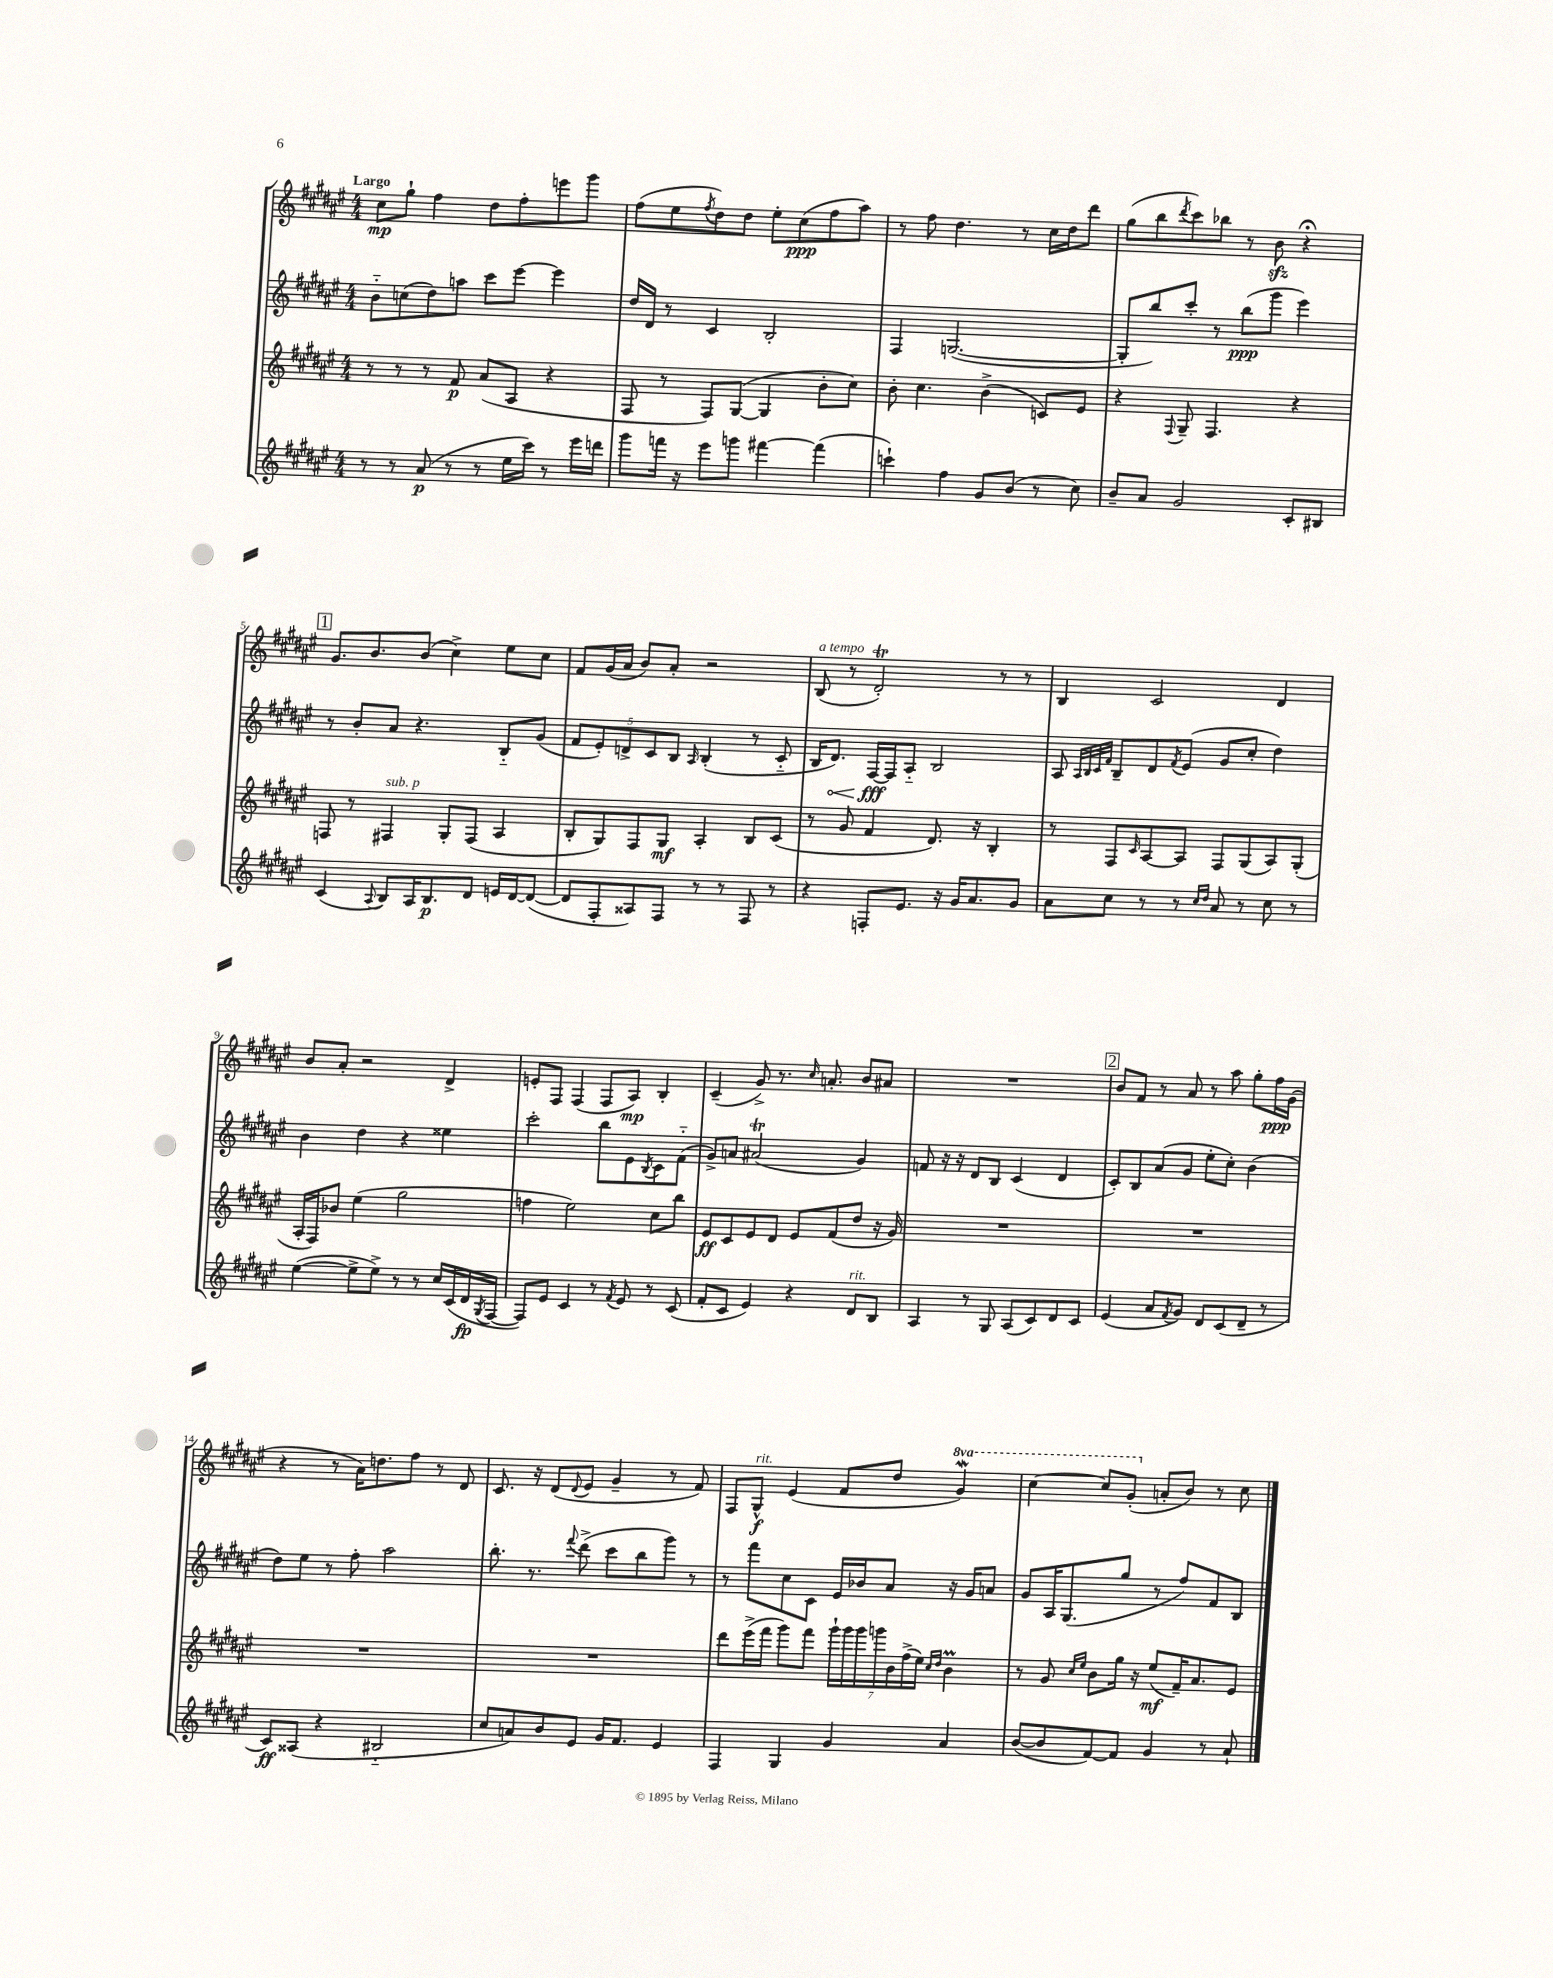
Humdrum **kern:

**kern	**dynam	**kern	**dynam	**kern	**dynam	**kern	**dynam
*part4	*part4	*part3	*part3	*part2	*part2	*part1	*part1
*staff4	*staff4	*staff3	*staff3	*staff2	*staff2	*staff1	*staff1
*clefG2	*	*clefG2	*	*clefG2	*	*clefG2	*
*k[f#c#g#d#a#e#]	*	*k[f#c#g#d#a#e#]	*	*k[f#c#g#d#a#e#]	*	*k[f#c#g#d#a#e#]	*
*M4/4	*	*M4/4	*	*M4/4	*	*M4/4	*
=1	=1	=1	=1	=1	=1	=1	=1
!	!	!	!	!	!	!LO:TX:a:B:t=Largo	!
8r	.	8r	.	8b\L	.	8cc#\L	mp
8r	.	8r	.	(8ccn\	.	8gg#`\J	.
(8a#/	p	8r	.	8dd#\)	.	4ff#\	.
8r	.	8f#/	p	8aan\J	.	.	.
8r	.	(8a#/L	.	8ccc#\L	.	8dd#\L	.
16ee#\LL	.	8A#/J	.	[8eee#\J	.	8ff#'\	.
16ccc#\JJ)	.	.	.	.	.	.	.
8r	.	4r	.	4eee#\]	.	8eeen\	.
16eee#\LL	.	.	.	.	.	8ggg#\J	.
16dddn\JJ	.	.	.	.	.	.	.
=2	=2	=2	=2	=2	=2	=2	=2
8ggg#\L	.	8F#/	.	16dd#/LL	.	(8ff#\L	.
.	.	.	.	16d#/JJ	.	.	.
16fffn\Jk	.	8r	.	8r	.	8ee#\	.
16r	.	.	.	.	.	.	.
.	.	.	.	.	.	8qff#/	.
8eee#\L	.	8F#/L)	.	4c#/	.	8dd#\)	.
8gggn\J	.	([8G#/J	.	.	.	8dd#\J	.
[4fff#X\	.	4G#/]	.	2B'/	.	8ee#'\L	.
.	.	.	.	.	.	(8cc#\	ppp
(4fff#\]	.	8b'\L	.	.	.	8ff#\	.
.	.	8cc#\J)	.	.	.	8aa#\J)	.
=3	=3	=3	=3	=3	=3	=3	=3
4cccn`\)	.	8b'\	.	4F#/	.	8r	.
.	.	4.cc#\	.	.	.	8ff#\	.
4ff#\	.	.	.	([2.Gn/	.	4.dd#\	.
8g#/L	.	(4b^\	.	.	.	.	.
(8b/J	.	.	.	.	.	8r	.
8r	.	8cn/L)	.	.	.	16cc#\LL	.
.	.	.	.	.	.	16dd#\J	.
8cc#\)	.	8e#/J	.	.	.	8ddd#\J	.
=4	=4	=4	=4	=4	=4	=4	=4
8b~/L	.	4r	.	8G'/L]	.	(8gg#\L	.
8a#/J	.	.	.	8bb/)	.	8bb\	.
.	.	8qqF#/	.	.	.	8qddd#/	.
2g#/	.	8G#~/	.	8ccc#'/J	.	8ccc#\)	.
.	.	4.F#/	.	8r	.	8bb-X\J	.
.	.	.	.	(8bb\L	ppp	8r	.
.	.	.	.	8ggg#\J	.	8bzz\	.
8c#'/L	.	4r	.	4eee#\)	.	4r;<	.
8B#X/J	.	.	.	.	.	.	.
!!LO:LB:g=z
!!LO:REH:place=s1:t=1
=5	=5	=5	=5	=5	=5	=5	=5
(4c#/	.	8Fn/	.	8r	.	8.g#/L	.
.	.	8r	.	8b'/L	.	.	.
.	.	.	.	.	.	8.b/	.
8qqA#/	.	.	.	.	.	.	.
!	!	!LO:TX:a:i:t=sub. p	!	!	!	!	!
8B/L)	.	4F#X/	.	8a#/J	.	.	.
16A#/K	.	.	.	4.r	.	(8b/J	.
8.B/	p	.	.	.	.	.	.
.	.	8G#'/L	.	.	.	4cc#^\)	.
8d#/J	.	(8F#/J	.	.	.	.	.
16en/LL	.	4A#/	.	8B/L	.	8ee#\L	.
[16d#/J	.	.	.	.	.	.	.
(8d#/J_	.	.	.	(8g#/J	.	8cc#\J	.
=6	=6	=6	=6	=6	=6	=6	=6
8d#/L]	.	8B'/L	.	10f#/L	.	8f#/L	.
.	.	.	.	10e#'/)	.	.	.
8F#'/	.	8G#/)	.	.	.	(16g#/L	.
.	.	.	.	.	.	16a#/JJ	.
.	.	.	.	10dn^/	.	.	.
8A##X/)	.	8F#/	.	.	.	8b/L)	.
.	.	.	.	10c#/	.	.	.
8F#/J	.	8G#/J	mf	.	.	8a#'/J	.
.	.	.	.	10B/J	.	.	.
.	.	.	.	16qqA#/	.	.	.
8r	.	4A#'/	.	(4B'/	.	2r	.
8r	.	.	.	.	.	.	.
8F#/	.	8B/L	.	8r	.	.	.
8r	.	(8c#/J	.	8c#/	.	.	.
=7	=7	=7	=7	=7	=7	=7	=7
!	!	!	!	!	!	!LO:TX:a:i:t=a tempo	!
4r	.	8r	.	16B/KL	.	(8B/	.
!	!	!	!	!	!LO:HP:b	!	!
.	.	.	.	8.d#/J)	<	.	.
.	.	8g#/	.	.	.	8r	.
8Fn'/L	.	4f#/	.	[16F#/LL	fff	2d#T'/)	.
.	.	.	.	16F#/J]	[	.	.
8.e#/J	.	.	.	8A#/J	.	.	.
.	.	8.d#/)	.	2B/	.	.	.
16r	.	.	.	.	.	.	.
16g#/KL	.	.	.	.	.	.	.
8.a#/	.	16r	.	.	.	.	.
.	.	4B'/	.	.	.	8r	.
8g#/J	.	.	.	.	.	8r	.
=8	=8	=8	=8	=8	=8	=8	=8
8a#\L	.	8r	.	8A#/	.	4B/	.
.	.	.	.	32qqA#/LLL	.	.	.
.	.	.	.	32qqB/	.	.	.
.	.	.	.	32qqc#/	.	.	.
.	.	.	.	32qqf#/JJJ	.	.	.
8cc#\J	.	8F#/L	.	8B~/L	.	.	.
.	.	16qqc#/	.	.	.	.	.
8r	.	[8A#/	.	8d#/	.	2c#/	.
.	.	.	.	8qf#/	.	.	.
8r	.	8A#/J]	.	(8e#/J	.	.	.
16qqcc#/LL	.	.	.	.	.	.	.
16qqdd#/JJ	.	.	.	.	.	.	.
8a#/	.	8F#/L	.	8g#/L	.	.	.
8r	.	(8G#/	.	8cc#'/J	.	.	.
8cc#\	.	8A#/)	.	4dd#\)	.	4d#/	.
8r	.	(8G#'/J	.	.	.	.	.
!!LO:LB:g=z
=9	=9	=9	=9	=9	=9	=9	=9
([4ee#\	.	16A#'/LL	.	4b\	.	8b/L	.
.	.	16F#/J)	.	.	.	.	.
.	.	8b-X/J	.	.	.	8a#'/J	.
8ee#^\L]	.	(4ee#\	.	4dd#\	.	2r	.
8ee#^\J)	.	.	.	.	.	.	.
8r	.	2gg#\	.	4r	.	.	.
8r	.	.	.	.	.	.	.
16cc#/LL	.	.	.	4ee##X\	.	4d#^/	.
(16c#/	.	.	.	.	.	.	.
16d#/	fp	.	.	.	.	.	.
8qG#/	.	.	.	.	.	.	.
[16F#/JJ	.	.	.	.	.	.	.
=10	=10	=10	=10	=10	=10	=10	=10
8F#/L])	.	4ffn\	.	2ccc#'\	.	8en'/L	.
8e#/J	.	.	.	.	.	8F#/J	.
4c#/	.	2ee#\)	.	.	.	(4F#/	.
8r	.	.	.	8bb\L	.	8F#/L	.
8qf#/	.	.	.	.	.	.	.
8e#/	.	.	.	8e#\	.	8A#/J)	mp
.	.	.	.	8qB/	.	.	.
8r	.	8cc#\L	.	8c#\	.	4B'/	.
(8c#/	.	8bb\J	.	(8f#\J	.	.	.
=11	=11	=11	=11	=11	=11	=11	=11
8f#'/L	.	8e#/L	ff	8g#^/L)	.	(4c#~/	.
8c#/J	.	8c#/	.	8an/J	.	.	.
4e#/)	.	8e#/	.	(2a#Xt/	.	8g#^/)	.
.	.	8d#/J	.	.	.	8.r	.
4r	.	8e#/L	.	.	.	.	.
.	.	.	.	.	.	16qqcc#/	.
.	.	.	.	.	.	8.an'/	.
.	.	(8f#/	.	.	.	.	.
!LO:TX:a:i:t=rit.	!	!	!	!	!	!	!
8d#/L	.	8dd#/J	.	4g#/)	.	8b/L	.
8B/J	.	16r	.	.	.	8a#X/J	.
.	.	16g#/)	.	.	.	.	.
=12	=12	=12	=12	=12	=12	=12	=12
4A#/	.	1r	.	8fn/	.	1r	.
.	.	.	.	16r	.	.	.
.	.	.	.	16r	.	.	.
8r	.	.	.	8d#/L	.	.	.
8G#/	.	.	.	8B/J	.	.	.
(8A#/L	.	.	.	(4c#/	.	.	.
8c#/)	.	.	.	.	.	.	.
8d#/	.	.	.	4d#/	.	.	.
8c#/J	.	.	.	.	.	.	.
!!LO:REH:place=s1:t=2
=13	=13	=13	=13	=13	=13	=13	=13
(4e#/	.	1r	.	8c#'/L)	.	8b/L	.
.	.	.	.	8B/	.	8f#/J	.
8a#/L	.	.	.	(8a#/	.	8r	.
8qf#/	.	.	.	.	.	.	.
8g#/J)	.	.	.	8g#/J	.	8a#/	.
8d#/L	.	.	.	8ee#'\L	.	8r	.
(8c#/	.	.	.	8cc#'\J)	.	8aa#\	.
8d#~/J	.	.	.	(4b\	.	8gg#'\L	.
8r	.	.	.	.	.	16ff#\L	ppp
.	.	.	.	.	.	(16g#\JJ	.
!!LO:LB:g=z
=14	=14	=14	=14	=14	=14	=14	=14
8c#/L)	ff	1r	.	8dd#\L)	.	4r	.
(8A##X/J	.	.	.	8ee#\J	.	.	.
4r	.	.	.	8r	.	8r	.
.	.	.	.	8ff#'\	.	16a#\KL)	.
.	.	.	.	.	.	8.ddn\	.
2B#X/	.	.	.	2aa#\	.	.	.
.	.	.	.	.	.	8ff#\J	.
.	.	.	.	.	.	8r	.
.	.	.	.	.	.	8d#/	.
=15	=15	=15	=15	=15	=15	=15	=15
8cc#/L	.	1r	.	8.bb'\	.	8.c#/	.
8an/)	.	.	.	.	.	.	.
.	.	.	.	8.r	.	16r	.
8b/	.	.	.	.	.	(8d#/L	.
.	.	.	.	8qqfff#/	.	8qqd#/	.
8e#/J	.	.	.	(8ddd#^\	.	8e#/J	.
16g#/KL	.	.	.	8ccc#\L	.	4g#~/	.
8.f#/J	.	.	.	.	.	.	.
.	.	.	.	8bb\	.	.	.
4e#/	.	.	.	8ggg#\J)	.	8r	.
.	.	.	.	8r	.	8f#/)	.
=16	=16	=16	=16	=16	=16	=16	=16
4F#/	.	8ddd#\L	.	8r	.	8F#/L	.
!	!	!	!	!	!	!LO:TX:a:i:t=rit.	!
.	.	(16eee#^\L	.	8fff#\L	.	8G#^^/J	f
.	.	16fff#\JJ	.	.	.	.	.
4G#/	.	8ggg#\L)	.	8cc#\	.	(4e#/	.
.	.	8fff#\J	.	8c#\J	.	.	.
4g#/	.	28ggg#`\LL	.	16e#/LL	.	8f#/L	.
.	.	28ggg#\	.	.	.	.	.
.	.	.	.	16b-X/J	.	.	.
.	.	28ggg#\	.	.	.	.	.
.	.	28gggn\	.	.	.	.	.
.	.	.	.	8a#/J	.	8dd#/J	.
.	.	28b\	.	.	.	.	.
.	.	(28ff#^\	.	.	.	.	.
.	.	28ee#\JJ)	.	.	.	.	.
.	.	16qqcc#/LL	.	.	.	.	.
.	.	16qqdd#/JJ	.	.	.	.	.
*	*	*	*	*	*	*8va	*
4a#/	.	4bM\	.	16r	.	4gg#W/)	.
.	.	.	.	16g#/KL	.	.	.
.	.	.	.	8an/J	.	.	.
=17	=17	=17	=17	=17	=17	=17	=17
([8b/L	.	8r	.	8g#/L	.	[4ccc#\	.
8b/]	.	8g#/	.	16A#/K	.	.	.
.	.	.	.	(8.G#/	.	.	.
.	.	16qqcc#/LL	.	.	.	.	.
.	.	16qqee#/JJ	.	.	.	.	.
[8f#/)	.	8b\L	.	.	.	8ccc#/L]	.
8f#/J]	.	16gg#\Jk	.	8gg#/J	.	(8gg#'/J	.
.	.	16r	.	.	.	.	.
*	*	*	*	*	*	*X8va	*
4g#/	.	(8ee#/L	mf	8r	.	8an'/L	.
.	.	16f#~/K)	.	8ff#/L)	.	8b/J)	.
.	.	8.a#/	.	.	.	.	.
8r	.	.	.	8f#/	.	8r	.
8a#`/	.	8e#/J	.	8B/J	.	8cc#\	.
==	==	==	==	==	==	==	==
*-	*-	*-	*-	*-	*-	*-	*-
